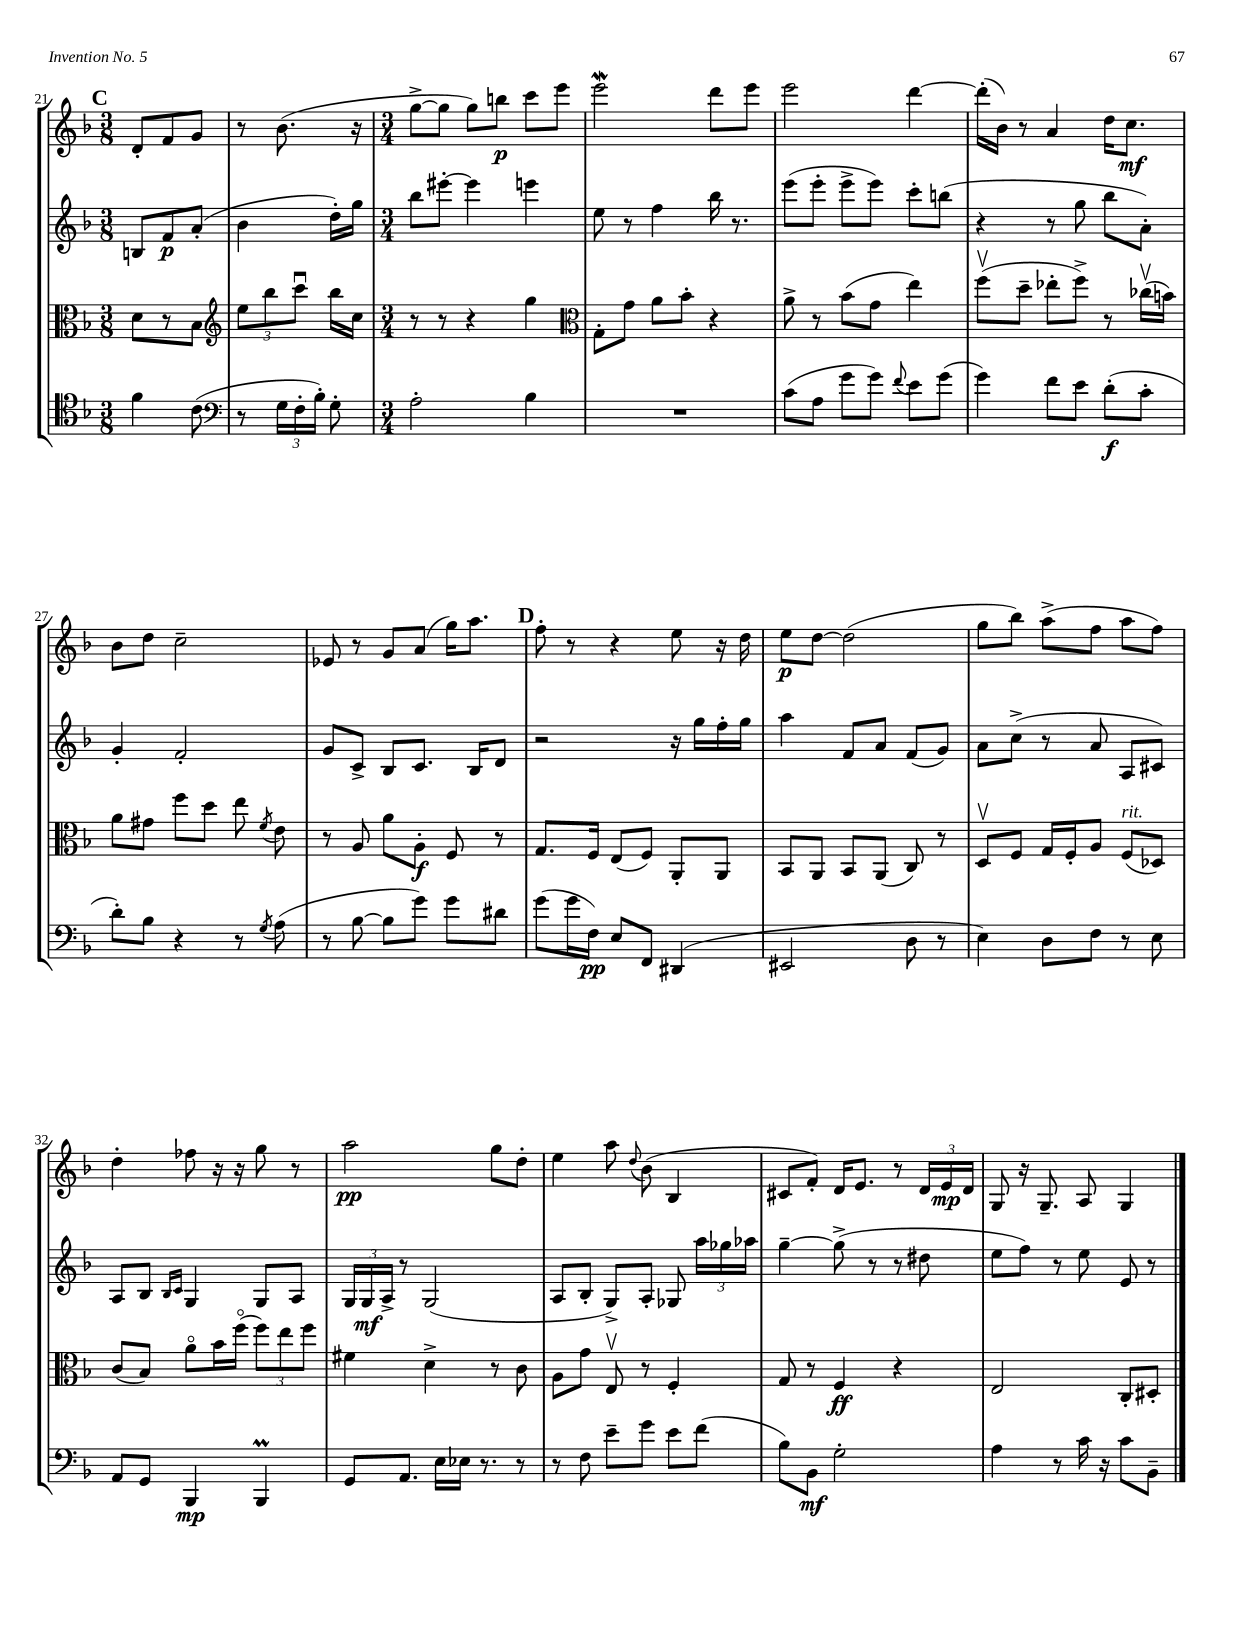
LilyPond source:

<<
\new StaffGroup <<
\new Staff = "s0" {
    \clef treble \key f \major \numericTimeSignature \time 3/8
    \autoBeamOff \mark \markup { \bold "C" } d'8[-. f'8 g'8] |
    r8 bes'8.( r16 |
    \numericTimeSignature \time 3/4 g''8[~-> g''8] g''8[) b''8]\p c'''8[ e'''8] |
    e'''2\mordent d'''8[ e'''8] |
    e'''2 d'''4~ |
    d'''16[-.( bes'16]) r8 a'4 d''16[ c''8.]\mf |
    bes'8[ d''8] c''2-- |
    ees'8 r8 g'8[ a'8]( g''16[) a''8.] |
    \mark \markup { \bold "D" } f''8-. r8 r4 e''8 r16 d''16 |
    e''8[\p d''8]~ d''2( |
    g''8[ bes''8]) a''8[->( f''8] a''8[ f''8]) |
    d''4-. fes''8 r16 r16 g''8 r8 |
    a''2\pp g''8[ d''8]-. |
    e''4 a''8 \appoggiatura { d''8 } bes'8( bes4 |
    cis'8[ f'8]-.) d'16[ e'8.] r8 \tuplet 3/2 { d'16[ e'16\mp d'16] } |
    g8 r16 g8.-- a8 g4 \bar "|." |
}
\new Staff = "s1" {
    \clef treble \key f \major \numericTimeSignature \time 3/8
    \autoBeamOff \mark \markup { \bold "C" } b8[ f'8\p a'8]-.( |
    bes'4 d''16[-.) g''16] |
    \numericTimeSignature \time 3/4 bes''8[ eis'''8]~-. eis'''4 e'''4 |
    e''8 r8 f''4 bes''16 r8. |
    e'''8[( e'''8]-. e'''8[-> e'''8]) c'''8[-. b''8]( |
    r4 r8 g''8 bes''8[ a'8]-.) |
    g'4-. f'2-. |
    g'8[ c'8]-> bes8[ c'8.] bes16[ d'8] |
    \mark \markup { \bold "D" } r2 r16 g''16[ f''16-. g''16] |
    a''4 f'8[ a'8] f'8[( g'8]) |
    a'8[ c''8]->( r8 a'8 a8[ cis'8]) |
    a8[ bes8] \grace { bes16[ c'16] } g4 g8[ a8] |
    \tuplet 3/2 { g16[ g16\mf a16]-> } r8 g2( |
    a8[ bes8]-. g8[->) a8]-. ges8 \tuplet 3/2 { a''16[ ges''16 aes''16] } |
    g''4~-- g''8->( r8 r8 dis''8 |
    e''8[ f''8]) r8 e''8 e'8 r8 \bar "|." |
}
\new Staff = "s2" {
    \clef alto \key f \major \numericTimeSignature \time 3/8
    \autoBeamOff \mark \markup { \bold "C" } d'8[ r8 bes8] |
    \clef treble \tuplet 3/2 { e''8[ bes''8 c'''8]\downbow } bes''16[ c''16] |
    \numericTimeSignature \time 3/4 r8 r8 r4 g''4 |
    \clef alto g8[-. g'8] a'8[ bes'8]-. r4 |
    a'8-> r8 bes'8[( g'8] e''4) |
    f''8[\upbow( d''8]-- ees''8[-. f''8]->) r8 ces''16[\upbow( b'16]) |
    a'8[ gis'8] f''8[ d''8] e''8 \acciaccatura { f'8 } e'8 |
    r8 a8 a'8[ a8]-.\f f8 r8 |
    \mark \markup { \bold "D" } g8.[ f16] e8[( f8]) a,8[-. a,8] |
    bes,8[ a,8] bes,8[ a,8]( c8) r8 |
    d8[\upbow f8] g16[ f16-. a8] f8[^\markup { \italic "rit." }( des8]) |
    c'8[( bes8]) a'8[\flageolet bes'16 f''16]\flageolet( \tuplet 3/2 { f''8[) e''8 f''8] } |
    fis'4 d'4-> r8 c'8 |
    a8[ g'8] e8\upbow r8 f4-. |
    g8 r8 f4\ff r4 |
    e2 c8[-. dis8]-. \bar "|." |
}
\new Staff = "s3" {
    \clef tenor \key f \major \numericTimeSignature \time 3/8
    \autoBeamOff \mark \markup { \bold "C" } f'4 c'8( |
    \clef bass r8 \tuplet 3/2 { g16[ f16-. bes16]-.) } g8-. |
    \numericTimeSignature \time 3/4 a2-. bes4 |
    R2. |
    c'8[( a8] g'8[ g'8]) \appoggiatura { f'8 } e'8[ g'8]( |
    g'4) f'8[ e'8] d'8[-.\f( c'8]-. |
    d'8[-.) bes8] r4 r8 \acciaccatura { g8 } a8( |
    r8 bes8~ bes8[ g'8]) g'8[ dis'8] |
    \mark \markup { \bold "D" } g'8[( g'16 f16]\pp) e8[ f,8] dis,4( |
    eis,2 d8 r8 |
    e4) d8[ f8] r8 e8 |
    a,8[ g,8] bes,,4\mp bes,,4\prall |
    g,8[ a,8.] e16[ ees16] r8. r8 |
    r8 f8 e'8[-- g'8] e'8[ f'8]( |
    bes8[) bes,8]\mf g2-. |
    a4 r8 c'16 r16 c'8[ bes,8]-- \bar "|." |
}
>>
>>
\layout { \context { \Score currentBarNumber = #21 } }
